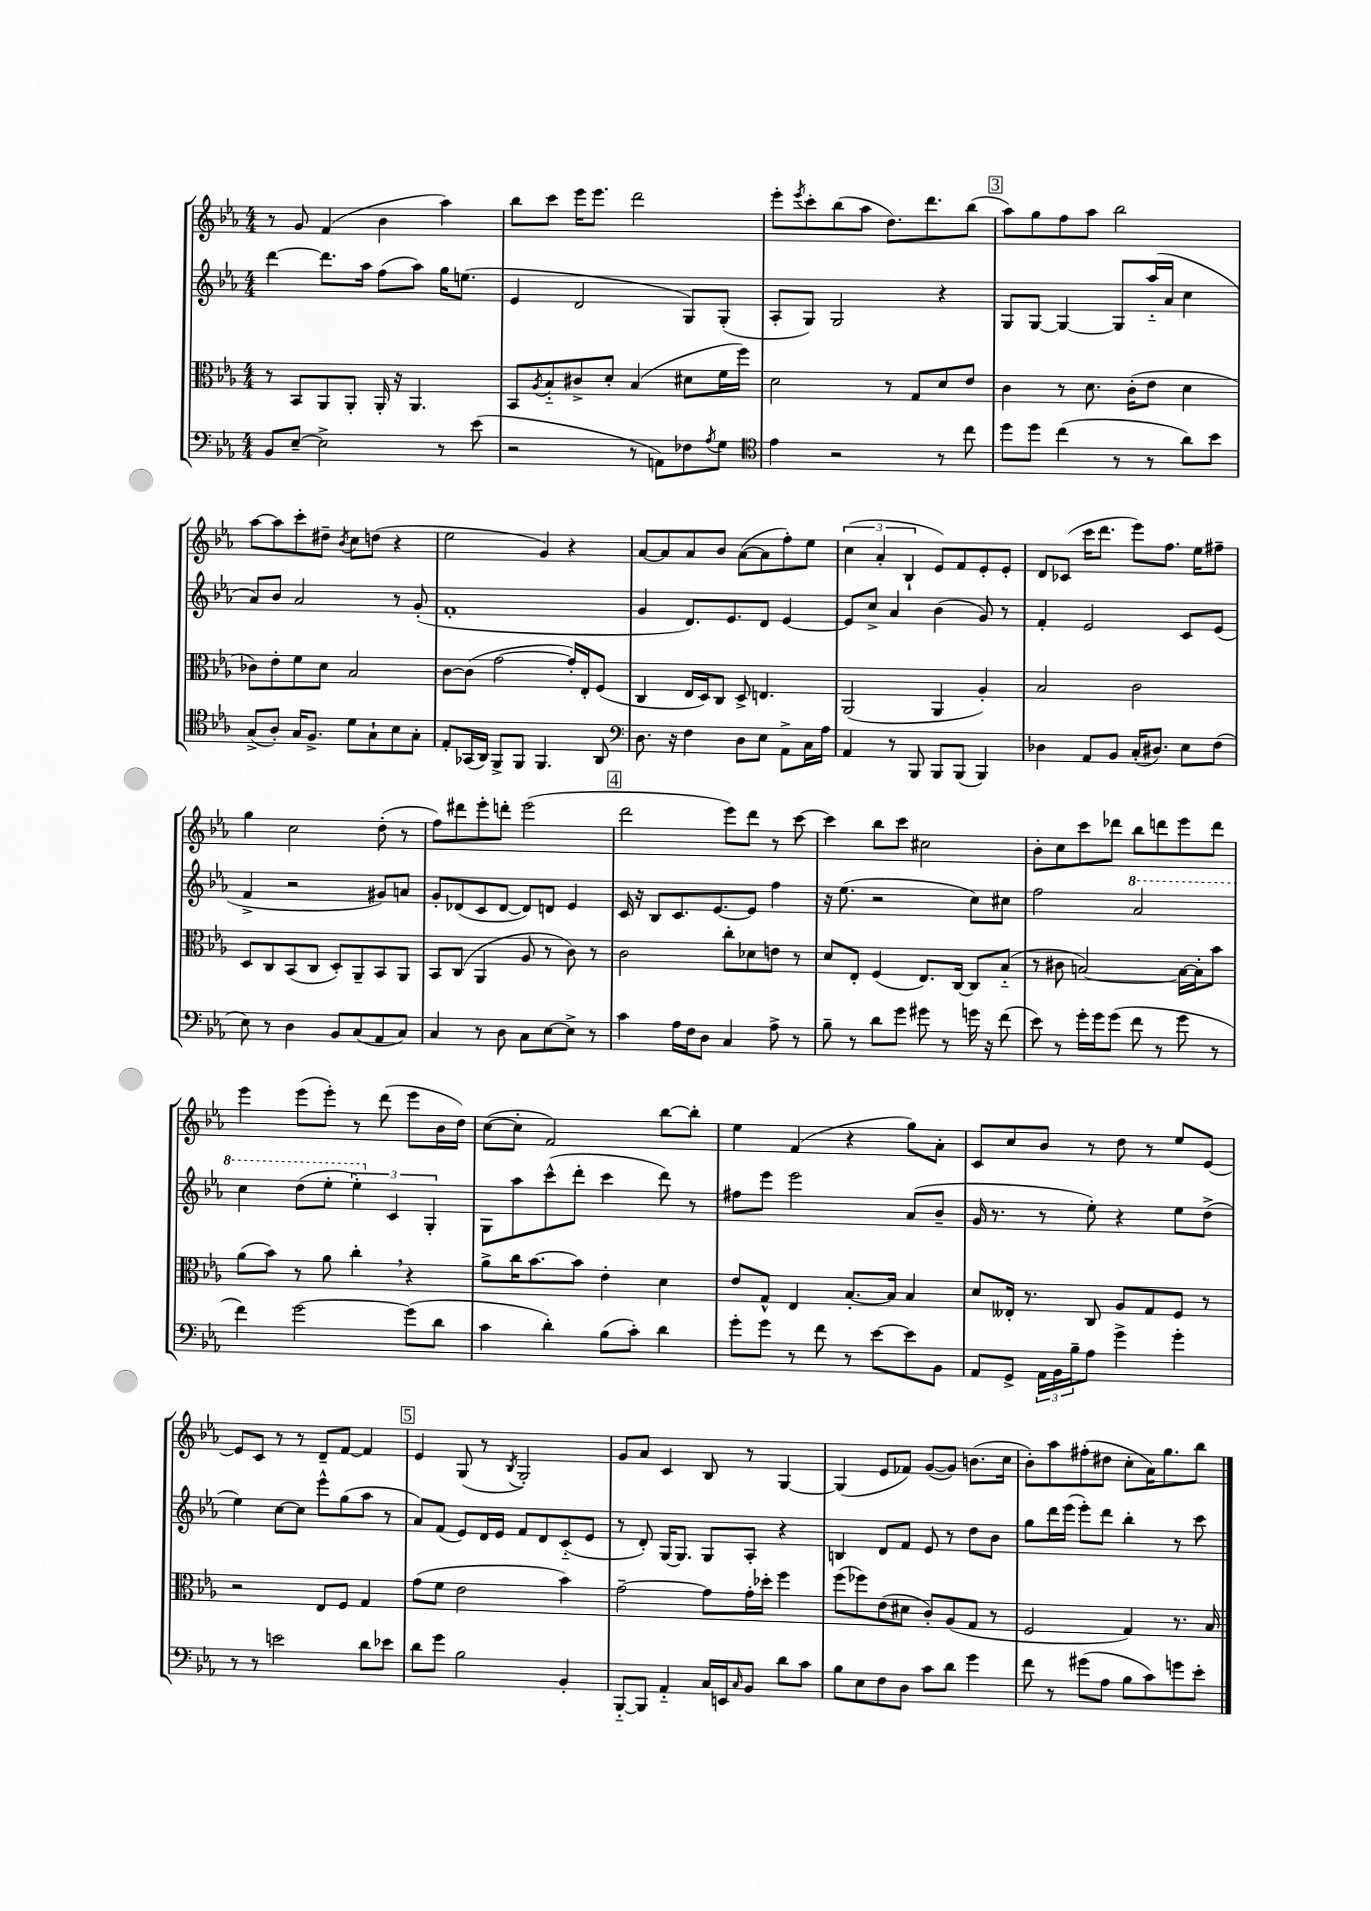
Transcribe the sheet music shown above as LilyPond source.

<<
\new StaffGroup <<
\new Staff = "s0" {
    \clef treble \key ees \major \numericTimeSignature \time 4/4
    r8 g'8 f'4( bes'4 aes''4) |
    bes''8 c'''8 ees'''16 ees'''8. d'''2 |
    ees'''8-. \acciaccatura { ees'''8 } c'''8-. bes''8( aes''8 d''8.) d'''8. bes''8( |
    \mark \markup { \box "3" } aes''8) g''8 f''8 aes''8 bes''2 |
    aes''8~ aes''8 c'''8-. dis''8-- \acciaccatura { bes'8 } c''8 d''8( r4 |
    ees''2 g'4) r4 |
    aes'8~ aes'8 aes'8 bes'8 aes'8~( aes'8 f''8-.) ees''8 |
    \tuplet 3/2 { c''4( aes'4-. bes4-! } ees'8) f'8 ees'8-. ees'8-. |
    d'8 ces'8( c'''16 d'''8. ees'''8) f''8. ees''16 fis''8-- |
    g''4 c''2 d''8-.( r8 |
    f''8) dis'''8 ees'''8-. d'''8-. ees'''2( |
    \mark \markup { \box "4" } d'''2 ees'''8) d'''8 r8 c'''8~ |
    c'''4 bes''8 c'''8 cis''2 |
    bes'8-. c''8 c'''8 des'''8 bes''8 d'''8 ees'''8 d'''8 |
    ees'''4 ees'''8( ees'''8-.) r8 d'''8( ees'''8 bes'16 d''16) |
    c''8~( c''8-. f'2) bes''8~ bes''8-. |
    ees''4 f'4( r4 g''8) aes'8-. |
    c'8 c''8 bes'8 r8 d''8 r8 ees''8 ees'8~ |
    ees'8 c'8 r8 r8 d'8-- f'8~ f'4 |
    \mark \markup { \box "5" } ees'4 g8( r8 \acciaccatura { bes8 } g2-.) |
    g'8 aes'8 c'4 bes8 r8 g4~ |
    g4( ees'8 fes'8) g'8~( g'8) b'8.( c''16 |
    bes'8-.) aes''8 fis''8-.( dis''8 c''8-. aes'16) g''8. bes''8 \bar "|." |
}
\new Staff = "s1" {
    \clef treble \key ees \major \numericTimeSignature \time 4/4
    d'''4~ d'''8. aes''16 f''8( aes''8) g''16 e''8.( |
    ees'4 d'2 g8) g8-.( |
    aes8-. g8) g2 r4 |
    \mark \markup { \box "3" } g8 g8~ g4~ g8 aes''16-_( aes'16 c''4 |
    aes'8) bes'8 aes'2 r8 g'8-.( |
    f'1-. |
    g'4 d'8.) ees'8. d'8 ees'4~ |
    ees'8 c''8-> aes'4 bes'4( g'8) r8 |
    f'4-. ees'2 c'8 ees'8( |
    f'4-> r2 gis'8) a'8 |
    g'8-. des'8( c'8 des'8~ des'8) d'8 ees'4 |
    \mark \markup { \box "4" } c'16 r16 bes8 c'8. ees'8.~ ees'8 f''4 |
    r16 ees''8.( r2 c''8) cis''8 |
    f''2 \ottava #1 aes''2 |
    c'''4 d'''8( ees'''8-. \tuplet 3/2 { ees'''4-.) \ottava #0 c'4 g4-. } |
    g8 aes''8 c'''8-^( d'''8-. c'''4 d'''8) r8 |
    fis''8 ees'''8 ees'''2 aes'8( bes'8-- |
    g'16 r8. r8 ees''8-.) r4 ees''8 d''8->( |
    ees''4) c''8~ c''8 ees'''8-^ g''8( aes''8 r8 |
    \mark \markup { \box "5" } aes'8) f'8( ees'8) d'16 ees'16 f'8 d'8 c'8-_( ees'8 |
    r8 d'8-.) g16~ g8. g8 aes8-. r4 |
    b4 d'8 f'8 ees'8 r8 d''8 bes'8 |
    g''8 d'''16 ees'''16( ees'''8-.) d'''8 bes''4-. r8 c'''8 \bar "|." |
}
\new Staff = "s2" {
    \clef alto \key ees \major \numericTimeSignature \time 4/4
    r8 bes,8 aes,8 aes,8-. aes,16-. r16 aes,4. |
    bes,8 \acciaccatura { aes8 } bes8-_ cis'8-> d'8-. bes4( dis'8 f'16 f''16) |
    d'2 r8 g8 d'8 ees'8 |
    \mark \markup { \box "3" } c'4 r8 d'8. c'16-.( ees'8 d'4 |
    ces'8) ees'8-. f'8 d'8 bes2 |
    c'8~ c'8( g'2~ g'16-.) ees16-. f8( |
    c4 ees16 d16) c8 d8-> e4. |
    aes,2( aes,4 aes4-.) |
    bes2 c'2 |
    d8 c8 bes,8( c8 d8-.) aes,8-- bes,8 aes,8 |
    bes,8 c8( aes,4 aes8 r8 c'8) r8 |
    \mark \markup { \box "4" } c'2 c''8-. des'8 e'8 r8 |
    d'8 ees8-. f4( ees8.) c16~ c8 bes8-_( |
    r8 cis'8 b2~) b16~ b16-. bes'8 |
    aes'8( bes'8) r8 aes'8 c''4-. \breathe r4 |
    aes'8-> c''16 bes'8.~ bes'8 ees'4-. d'4 |
    ees'8 g8-^ ees4 bes8.~-. bes16 bes4 |
    d'8 eeses16-. r8. c8 aes8 g8 f8 r8 |
    r2 ees8 f8 g4 |
    \mark \markup { \box "5" } g'8( f'8 ees'2 bes'4) |
    g'2~-- g'8 g'16-. des''16-. f''4 |
    f''8( fes''8) ees'8( dis'8 c'8-.) aes8( g8 r8 |
    f2 g4) r8. bes16 \bar "|." |
}
\new Staff = "s3" {
    \clef bass \key ees \major \numericTimeSignature \time 4/4
    bes,8 ees8~-- ees2-> r8 ees'8( |
    r2 r8 a,8) fes8 \acciaccatura { aes8 } g8 |
    \clef tenor ees'4 r2 r8 c''8 |
    \mark \markup { \box "3" } d''8 d''8 c''4( r8 r8 aes'8) bes'8 |
    g8->( aes8-.) g16 f8.-> d'8 g8-! bes8 g8-. |
    ees8-. ges,16( aes,16) f,8-> f,8 f,4. aes,8 |
    \clef bass d8. r16 f4 d8 ees8 aes,8-> c16 aes16 |
    aes,4 r8 bes,,8 bes,,8 bes,,8( bes,,4) |
    des4 aes,8 bes,8 c16-.( dis8.) ees8 f8( |
    ees8) r8 d4 bes,8 c8( aes,8 c8) |
    c4 r8 d8 c8 ees8~ ees8-> r8 |
    \mark \markup { \box "4" } c'4 aes16 f16 d8 c4 aes8-> r8 |
    bes8-- r8 d'8 g'8 gis'8 r8 g'16 r16 f'8( |
    ees'8) r8 g'16-. g'16 g'8( f'8 r8 g'8 r8 |
    f'4) g'2~ g'8( d'8 |
    c'4 d'4-.) bes8( c'8-.) d'4 |
    g'8-. g'8 r8 f'8 r8 ees'8~ ees'8 bes,8 |
    aes,8 g,8-> \tuplet 3/2 { aes,16 bes,16 bes16-- } aes8 g'4-> g'4-. |
    r8 r8 e'2 d'8 ees'8 |
    \mark \markup { \box "5" } d'8 g'8 bes2 bes,4-. |
    bes,,8~-_ bes,,8 aes,4-_ c16 e,16 \grace { c16 } bes,8 d'8 c'8 |
    bes8 ees8 f8 d8 c'8 d'8 g'4 |
    f'8 r8 gis'8( aes8 bes8 c'8) g'8 ees'8-. \bar "|." |
}
>>
>>
\layout { \context { \Score \remove "Bar_number_engraver" } }
